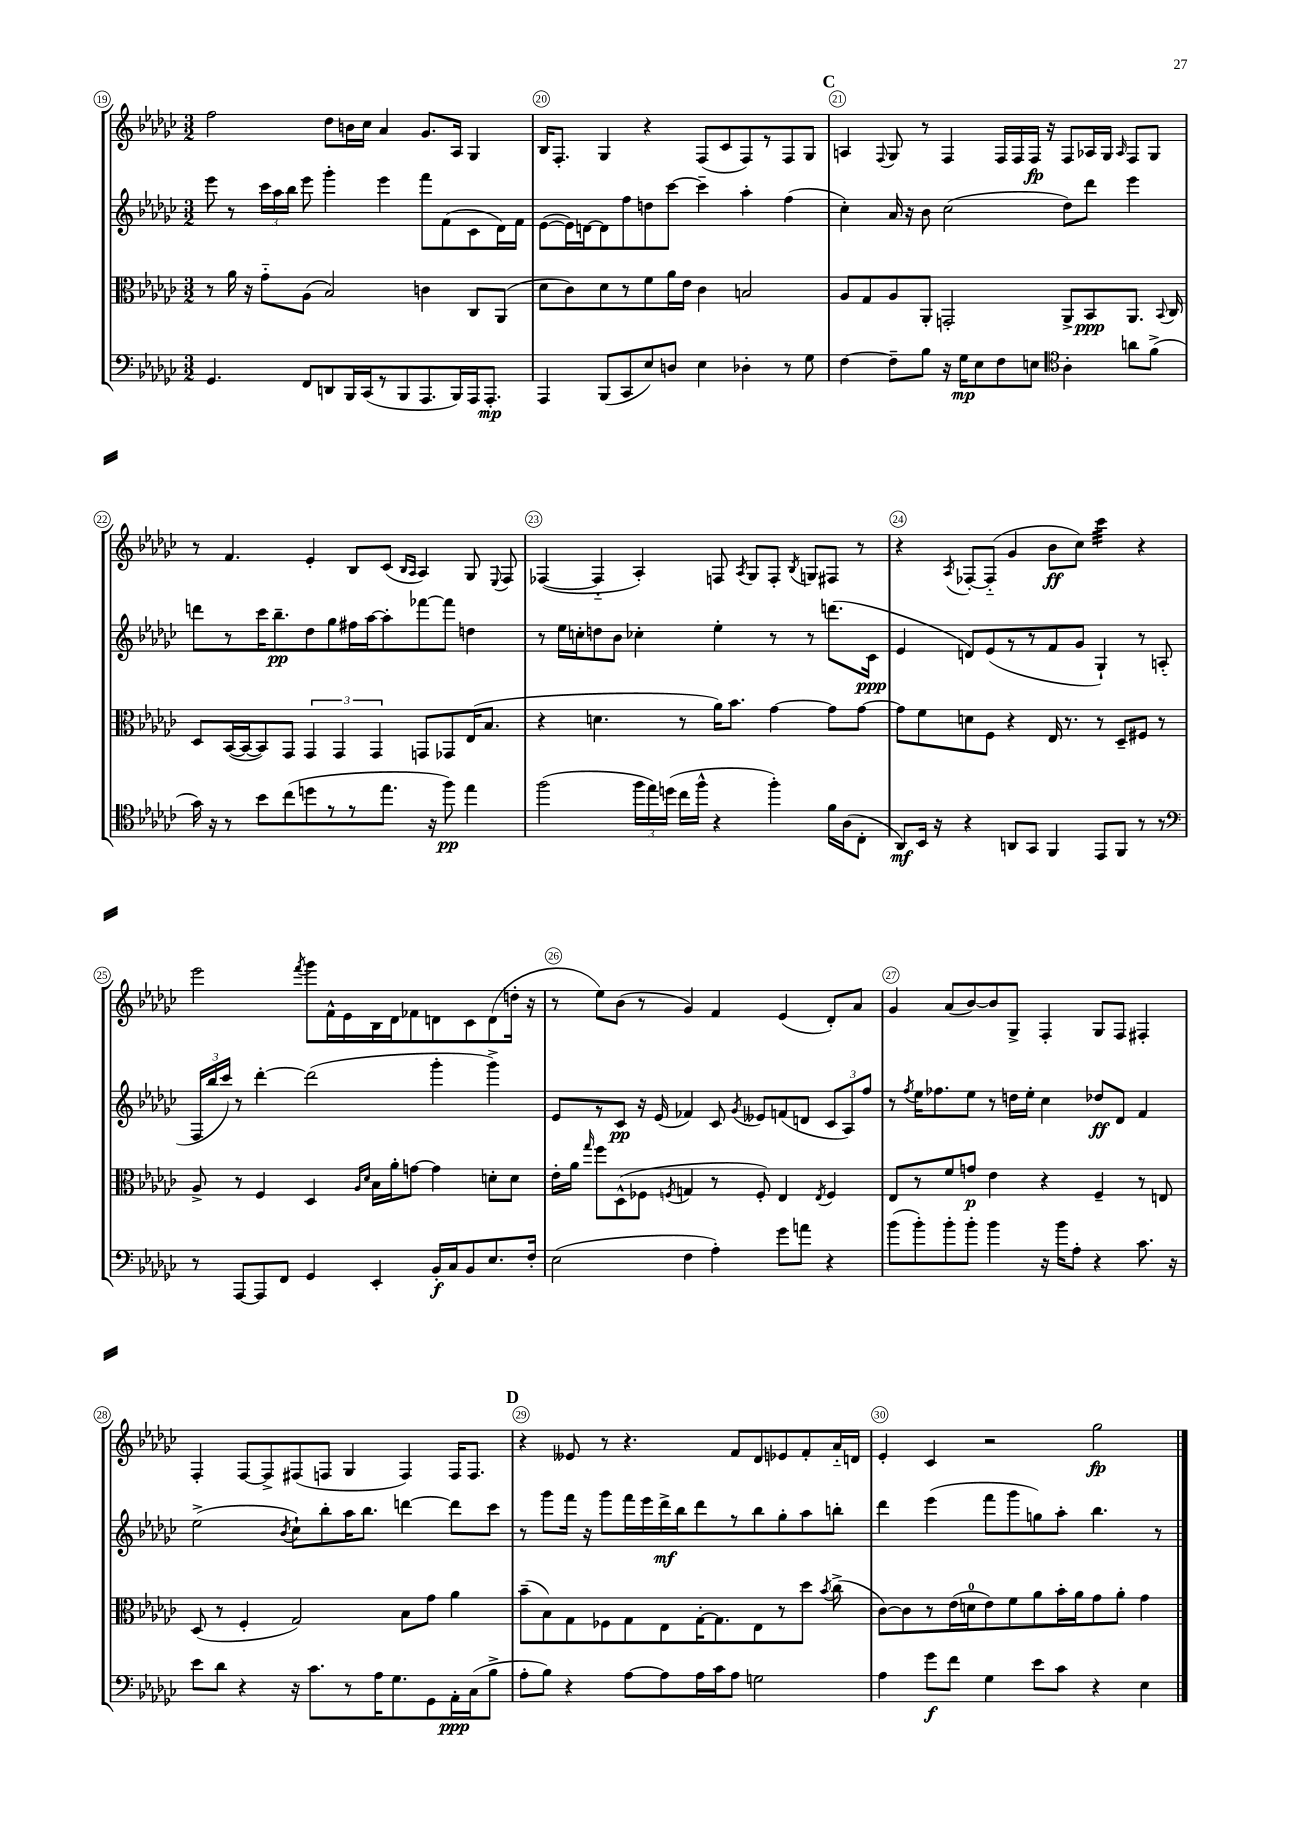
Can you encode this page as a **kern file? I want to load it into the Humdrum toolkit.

**kern	**dynam	**kern	**dynam	**kern	**dynam	**kern	**dynam
*part4	*part4	*part3	*part3	*part2	*part2	*part1	*part1
*staff4	*staff4	*staff3	*staff3	*staff2	*staff2	*staff1	*staff1
*clefF4	*	*clefC3	*	*clefG2	*	*clefG2	*
*k[b-e-a-d-g-c-]	*	*k[b-e-a-d-g-c-]	*	*k[b-e-a-d-g-c-]	*	*k[b-e-a-d-g-c-]	*
*M3/2	*	*M3/2	*	*M3/2	*	*M3/2	*
=19	=19	=19	=19	=19	=19	=19	=19
4.GG-/	.	8r	.	8eee-\	.	2ff\	.
.	.	16a-\	.	8r	.	.	.
.	.	16r	.	.	.	.	.
.	.	8g-\L	.	24ccc-\LL	.	.	.
.	.	.	.	24aa-\	.	.	.
.	.	.	.	24bb-\JJ	.	.	.
8FF/L	.	(8A-\J	.	8eee-\	.	.	.
8DDn/	.	2B-/)	.	4ggg-'\	.	8dd-\L	.
16BBB-/L	.	.	.	.	.	16bn\L	.
(16CC-/J	.	.	.	.	.	16cc-\JJ	.
8r	.	.	.	4eee-\	.	4a-/	.
8BBB-/	.	.	.	.	.	.	.
8.AAA-/	.	4cn\	.	8fff\L	.	8.g-/L	.
.	.	.	.	(8f\	.	.	.
16BBB-/L)	.	.	.	.	.	16A-/Jk	.
16AAA-/J	.	8C-/L	.	8c-\	.	4G-/	.
8.AAA-'/J	mp	.	.	.	.	.	.
.	.	(8AA-/J	.	16d-\L)	.	.	.
.	.	.	.	16f\JJ	.	.	.
=20	=20	=20	=20	=20	=20	=20	=20
4AAA-/	.	8d-\L	.	([8e-\L	.	16B-/KL	.
.	.	.	.	.	.	8.F'/J	.
.	.	8c-\)	.	16e-\L])	.	.	.
.	.	.	.	[16dn\J	.	.	.
(8BBB-/L	.	8d-\	.	8d\]	.	4G-/	.
8CC-/	.	8r	.	8ff\	.	.	.
8E-/)	.	8f\	.	8ddn\	.	4r	.
8Dn/J	.	16a-\L	.	[8ccc-\J	.	.	.
.	.	16e-\JJ	.	.	.	.	.
4E-\	.	4c-\	.	4ccc-~\]	.	(8F/L	.
.	.	.	.	.	.	8c-/	.
4D-X'\	.	2Bn/	.	4aa-'\	.	8F/)	.
.	.	.	.	.	.	8r	.
8r	.	.	.	(4ff\	.	8F/	.
8G-\	.	.	.	.	.	8G-/J	.
!!LO:REH:place=s1:t=C
=21	=21	=21	=21	=21	=21	=21	=21
[4F\	.	8A-/L	.	4cc-'\)	.	4An/	.
.	.	8G-/	.	.	.	.	.
.	.	.	.	.	.	8qqF/	.
8F~\L]	.	8A-/	.	16a-/	.	8G-/	.
.	.	.	.	16r	.	.	.
8B-\J	.	8AA-'/J	.	8b-\	.	8r	.
16r	.	2GGn'/	.	(2cc-\	.	4F/	.
16G-\KL	mp	.	.	.	.	.	.
8E-\	.	.	.	.	.	.	.
8F\	.	.	.	.	.	16F/LL	.
.	.	.	.	.	.	16F/	.
8En\J	.	.	.	.	.	16F/JJ	fp
.	.	.	.	.	.	16r	.
*clefC4	*	*	*	*	*	*	*
4A-'\	.	8AA-^/L	.	8dd-\L)	.	8F/L	.
.	.	8BB-/	ppp	8ddd-\J	.	16A-X/L	.
.	.	.	.	.	.	16G-/JJ	.
.	.	.	.	.	.	16qqA-/	.
8an\L	.	8.AA-/J	.	4eee-\	.	8F/L	.
(8f^\J	.	.	.	.	.	8G-/J	.
.	.	8qqBB-/	.	.	.	.	.
.	.	16C-/	.	.	.	.	.
!!LO:LB:g=z
=22	=22	=22	=22	=22	=22	=22	=22
16g-\)	.	8D-/L	.	8dddn\L	.	8r	.
16r	.	.	.	.	.	.	.
8r	.	([16BB-/L	.	8r	.	4.f/	.
.	.	16BB-/J_	.	.	.	.	.
8b-\L	.	8BB-/])	.	16ccc-\K	.	.	.
.	.	.	.	8.bb-~\	pp	.	.
(8cc-\	.	8GG-/J	.	.	.	.	.
8ddn\	.	6GG-/	.	8dd-\	.	4e-'/	.
8r	.	.	.	8gg-\	.	.	.
.	.	6GG-/	.	.	.	.	.
8r	.	.	.	16ff#X\L	.	8B-/L	.
.	.	.	.	[16aa-\J	.	.	.
.	.	6GG-/	.	.	.	.	.
8.ee-\J	.	.	.	8aa-'\]	.	(8c-/J	.
.	.	.	.	.	.	16qqB-/LL	.
.	.	.	.	.	.	16qqA-/JJ	.
.	.	8GGn/L	.	[8fff-X\	.	4A-/)	.
16r	.	.	.	.	.	.	.
8ff\)	pp	8GG-X/	.	8fff-\J]	.	.	.
4ee-\	.	(16E-/K	.	4ddn\	.	8G-/	.
.	.	8.B-/J	.	.	.	.	.
.	.	.	.	.	.	8qqE-/	.
.	.	.	.	.	.	8F/	.
=23	=23	=23	=23	=23	=23	=23	=23
(2ff\	.	4r	.	8r	.	([4F-X/	.
.	.	.	.	16ee-\LL	.	.	.
.	.	.	.	16ccn'\J	.	.	.
.	.	4.dn\	.	8ddn\	.	4F-/]	.
.	.	.	.	8b-\J	.	.	.
24ff\LL	.	.	.	4cc-X'\	.	4A-'/)	.
24ee-\)	.	.	.	.	.	.	.
(24ddn\JJ	.	.	.	.	.	.	.
16cc-\LL	.	8r	.	.	.	.	.
16ff^^\JJ	.	.	.	.	.	.	.
4r	.	16a-\KL)	.	4ee-'\	.	8Fn/	.
.	.	8.b-\J	.	.	.	.	.
.	.	.	.	.	.	8qA-/	.
.	.	.	.	.	.	8G-/L	.
4ff'\)	.	[4g-\	.	8r	.	8F'/J	.
.	.	.	.	.	.	8qB-/	.
.	.	.	.	8r	.	8Gn/L	.
16f\LL	.	8g-\L]	.	(8.dddn\L	.	8F#X/J	.
(16A-\J	.	.	.	.	.	.	.
8C-'\J	.	[8g-\J	.	.	.	8r	.
.	.	.	.	16c-\Jk	ppp	.	.
=24	=24	=24	=24	=24	=24	=24	=24
8AA-/L)	mf	8g-\L]	.	4e-/	.	4r	.
16BB-/Jk	.	8f\	.	.	.	.	.
16r	.	.	.	.	.	.	.
.	.	.	.	.	.	8qA-/	.
4r	.	8dn\	.	8dn/L)	.	[8F-X'/L	.
.	.	8F\J	.	(8e-/	.	(8F-/J]	.
8AAn/L	.	4r	.	8r	.	4g-/	.
8GG-/J	.	.	.	8r	.	.	.
4FF/	.	16E-/	.	8f/	.	8b-\L	ff
.	.	8.r	.	.	.	.	.
.	.	.	.	8g-/J	.	8cc-\J)	.
*	*	*	*	*	*	*tremolo	*
8EE-/L	.	8r	.	4G-`/)	.	32ccc-\LLL	.
.	.	.	.	.	.	32ccc-\	.
.	.	.	.	.	.	32ccc-\	.
.	.	.	.	.	.	32ccc-\	.
8FF/J	.	8D-~/L	.	.	.	32ccc-\	.
.	.	.	.	.	.	32ccc-\	.
.	.	.	.	.	.	32ccc-\	.
.	.	.	.	.	.	32ccc-\JJJ	.
*	*	*	*	*	*	*Xtremolo	*
8r	.	8F#X/J	.	8r	.	4r	.
8r	.	8r	.	(8An'/	.	.	.
!!LO:LB:g=z
=25	=25	=25	=25	=25	=25	=25	=25
*clefF4	*	*	*	*	*	*	*
8r	.	8A-^/	.	24F/LL	.	2eee-\	.
.	.	.	.	24bb-/	.	.	.
.	.	.	.	24ccc-/JJ)	.	.	.
[8AAA-/L	.	8r	.	8r	.	.	.
8AAA-/]	.	4F/	.	[4ddd-'\	.	.	.
8FF/J	.	.	.	.	.	.	.
.	.	.	.	.	.	8qfff/	.
4GG-/	.	4D-/	.	(2ddd-\]	.	8ggg-\L	.
.	.	.	.	.	.	16f^^\L	.
.	.	.	.	.	.	16e-\	.
.	.	16qqA-/LL	.	.	.	.	.
.	.	16qqd-/JJ	.	.	.	.	.
4EE-'/	.	16B-\LL	.	.	.	16B-\	.
.	.	16a-'\J	.	.	.	16d-\J	.
.	.	[8gn\J	.	.	.	8f-X\	.
16BB-'/LL	f	4g\]	.	4ggg-'\	.	8dn\	.
16C-/J	.	.	.	.	.	.	.
8BB-/	.	.	.	.	.	8c-\	.
8.E-/	.	8dn'\L	.	4ggg-^\)	.	(8d\	.
.	.	8d\J	.	.	.	16ddn'\Jk	.
16F'/Jk	.	.	.	.	.	16r	.
=26	=26	=26	=26	=26	=26	=26	=26
(2E-\	.	16e-'\LL	.	8e-/L	.	8r	.
.	.	16a-\JJ	.	.	.	.	.
.	.	16qqgg-/	.	.	.	.	.
.	.	8ff\L	.	8r	.	8ee-\L)	.
.	.	(8D-^^\	.	8c-/J	pp	(8b-\J	.
.	.	8F-X\J	.	16r	.	8r	.
.	.	.	.	(16e-/	.	.	.
.	.	8qFn/	.	.	.	.	.
4F\	.	4Gn/	.	4f-X/)	.	4g-/)	.
4A-'\)	.	8r	.	8c-/	.	4f/	.
.	.	.	.	8qg-/	.	.	.
.	.	8F'/)	.	8e--X/L	.	.	.
8g-\L	.	4E-/	.	(8fn/	.	(4e-/	.
8an\J	.	.	.	8dn/J	.	.	.
.	.	8qE-/	.	.	.	.	.
4r	.	4F/	.	12c-/L	.	8d-'/L)	.
.	.	.	.	12A-/)	.	.	.
.	.	.	.	.	.	8a-/J	.
.	.	.	.	12ff/J	.	.	.
=27	=27	=27	=27	=27	=27	=27	=27
(8b-\L	.	8E-/L	.	8r	.	4g-/	.
.	.	.	.	8qff/	.	.	.
8b-'\)	.	8r	.	16ee-\KL	.	.	.
.	.	.	.	8.ff-X\	.	.	.
8b-'\	.	8f/	.	.	.	(8a-/L	.
8b-'\J	.	8gn/J	p	8ee-\J	.	[8b-/)	.
4b-\	.	4e-\	.	8r	.	8b-/]	.
.	.	.	.	16ddn\LL	.	8G-^/J	.
.	.	.	.	16ee-'\JJ	.	.	.
16r	.	4r	.	4cc-\	.	4F'/	.
16b-\KL	.	.	.	.	.	.	.
8A-'\J	.	.	.	.	.	.	.
4r	.	4F~/	.	8dd-X/L	ff	8G-/L	.
.	.	.	.	8d-/J	.	8F/J	.
8.c-\	.	8r	.	4f/	.	4F#X'/	.
.	.	8En/	.	.	.	.	.
16r	.	.	.	.	.	.	.
!!LO:LB:g=z
=28	=28	=28	=28	=28	=28	=28	=28
8e-\L	.	(8D-/	.	(2ee-^\	.	4F'/	.
8d-\J	.	8r	.	.	.	.	.
4r	.	4F'/	.	.	.	[8F/L	.
.	.	.	.	.	.	8F^/]	.
.	.	.	.	8qb-/	.	.	.
16r	.	2G-/)	.	8cc-`\L)	.	(8F#X/	.
8.c-\L	.	.	.	.	.	.	.
.	.	.	.	8bb-'\	.	8Fn/J	.
8r	.	.	.	16aa-\K	.	4G-/	.
.	.	.	.	8.bb-\J	.	.	.
16A-\K	.	.	.	.	.	.	.
8.G-\	.	.	.	.	.	.	.
.	.	8B-\L	.	[4dddn\	.	4F/)	.
8GG-\	.	8g-\J	.	.	.	.	.
16AA-'\L	ppp	4a-\	.	8ddd\L]	.	16F/KL	.
(16C-\J	.	.	.	.	.	8.F/J	.
8B-^\J	.	.	.	8ccc-\J	.	.	.
!!LO:REH:place=s1:t=D
=29	=29	=29	=29	=29	=29	=29	=29
8A-'\L	.	(8b-~\L	.	8r	.	4r	.
8B-\J)	.	8B-\)	.	8ggg-\L	.	.	.
4r	.	8G-\	.	16fff\Jk	.	8e--X/	.
.	.	.	.	16r	.	.	.
.	.	8F-X\	.	8ggg-\L	.	8r	.
[8A-\L	.	8G-\	.	16fff\L	.	4.r	.
.	.	.	.	16eee-\	.	.	.
8A-\]	.	8E-\	.	16ddd-^\	mf	.	.
.	.	.	.	16bb-\J	.	.	.
16A-\L	.	[16G-'\K	.	8ddd-\	.	.	.
16c-\J	.	8.G-\]	.	.	.	.	.
8A-\J	.	.	.	8r	.	8f/L	.
2Gn\	.	8E-\	.	8bb-\	.	8d-/	.
.	.	8r	.	8gg-'\	.	8e-X/	.
.	.	8dd-\J	.	8aa-\	.	8f'/	.
.	.	8qb-/	.	.	.	.	.
.	.	(8cc-^\	.	8bbn'\J	.	16a-/L	.
.	.	.	.	.	.	16dn/JJ	.
=30	=30	=30	=30	=30	=30	=30	=30
4A-\	.	[8c-\L)	.	4ddd-\	.	4e-'/	.
.	.	8c-\]	.	.	.	.	.
8g-\L	f	8r	.	(4eee-\	.	4c-/	.
8f\J	.	(16e-\L	.	.	.	.	.
.	.	16dn\J	.	.	.	.	.
4G-\	.	8e-\)	.	8fff\L	.	2r	.
.	.	8f\	.	8ggg-\	.	.	.
8e-\L	.	8a-\	.	8ggn\)	.	.	.
8c-\J	.	16b-'\L	.	8aa-'\J	.	.	.
.	.	16a-\J	.	.	.	.	.
4r	.	8g-\	.	4.bb-\	.	2gg-\	fp
.	.	8a-'\J	.	.	.	.	.
4E-\	.	4g-\	.	.	.	.	.
.	.	.	.	8r	.	.	.
==	==	==	==	==	==	==	==
*-	*-	*-	*-	*-	*-	*-	*-
